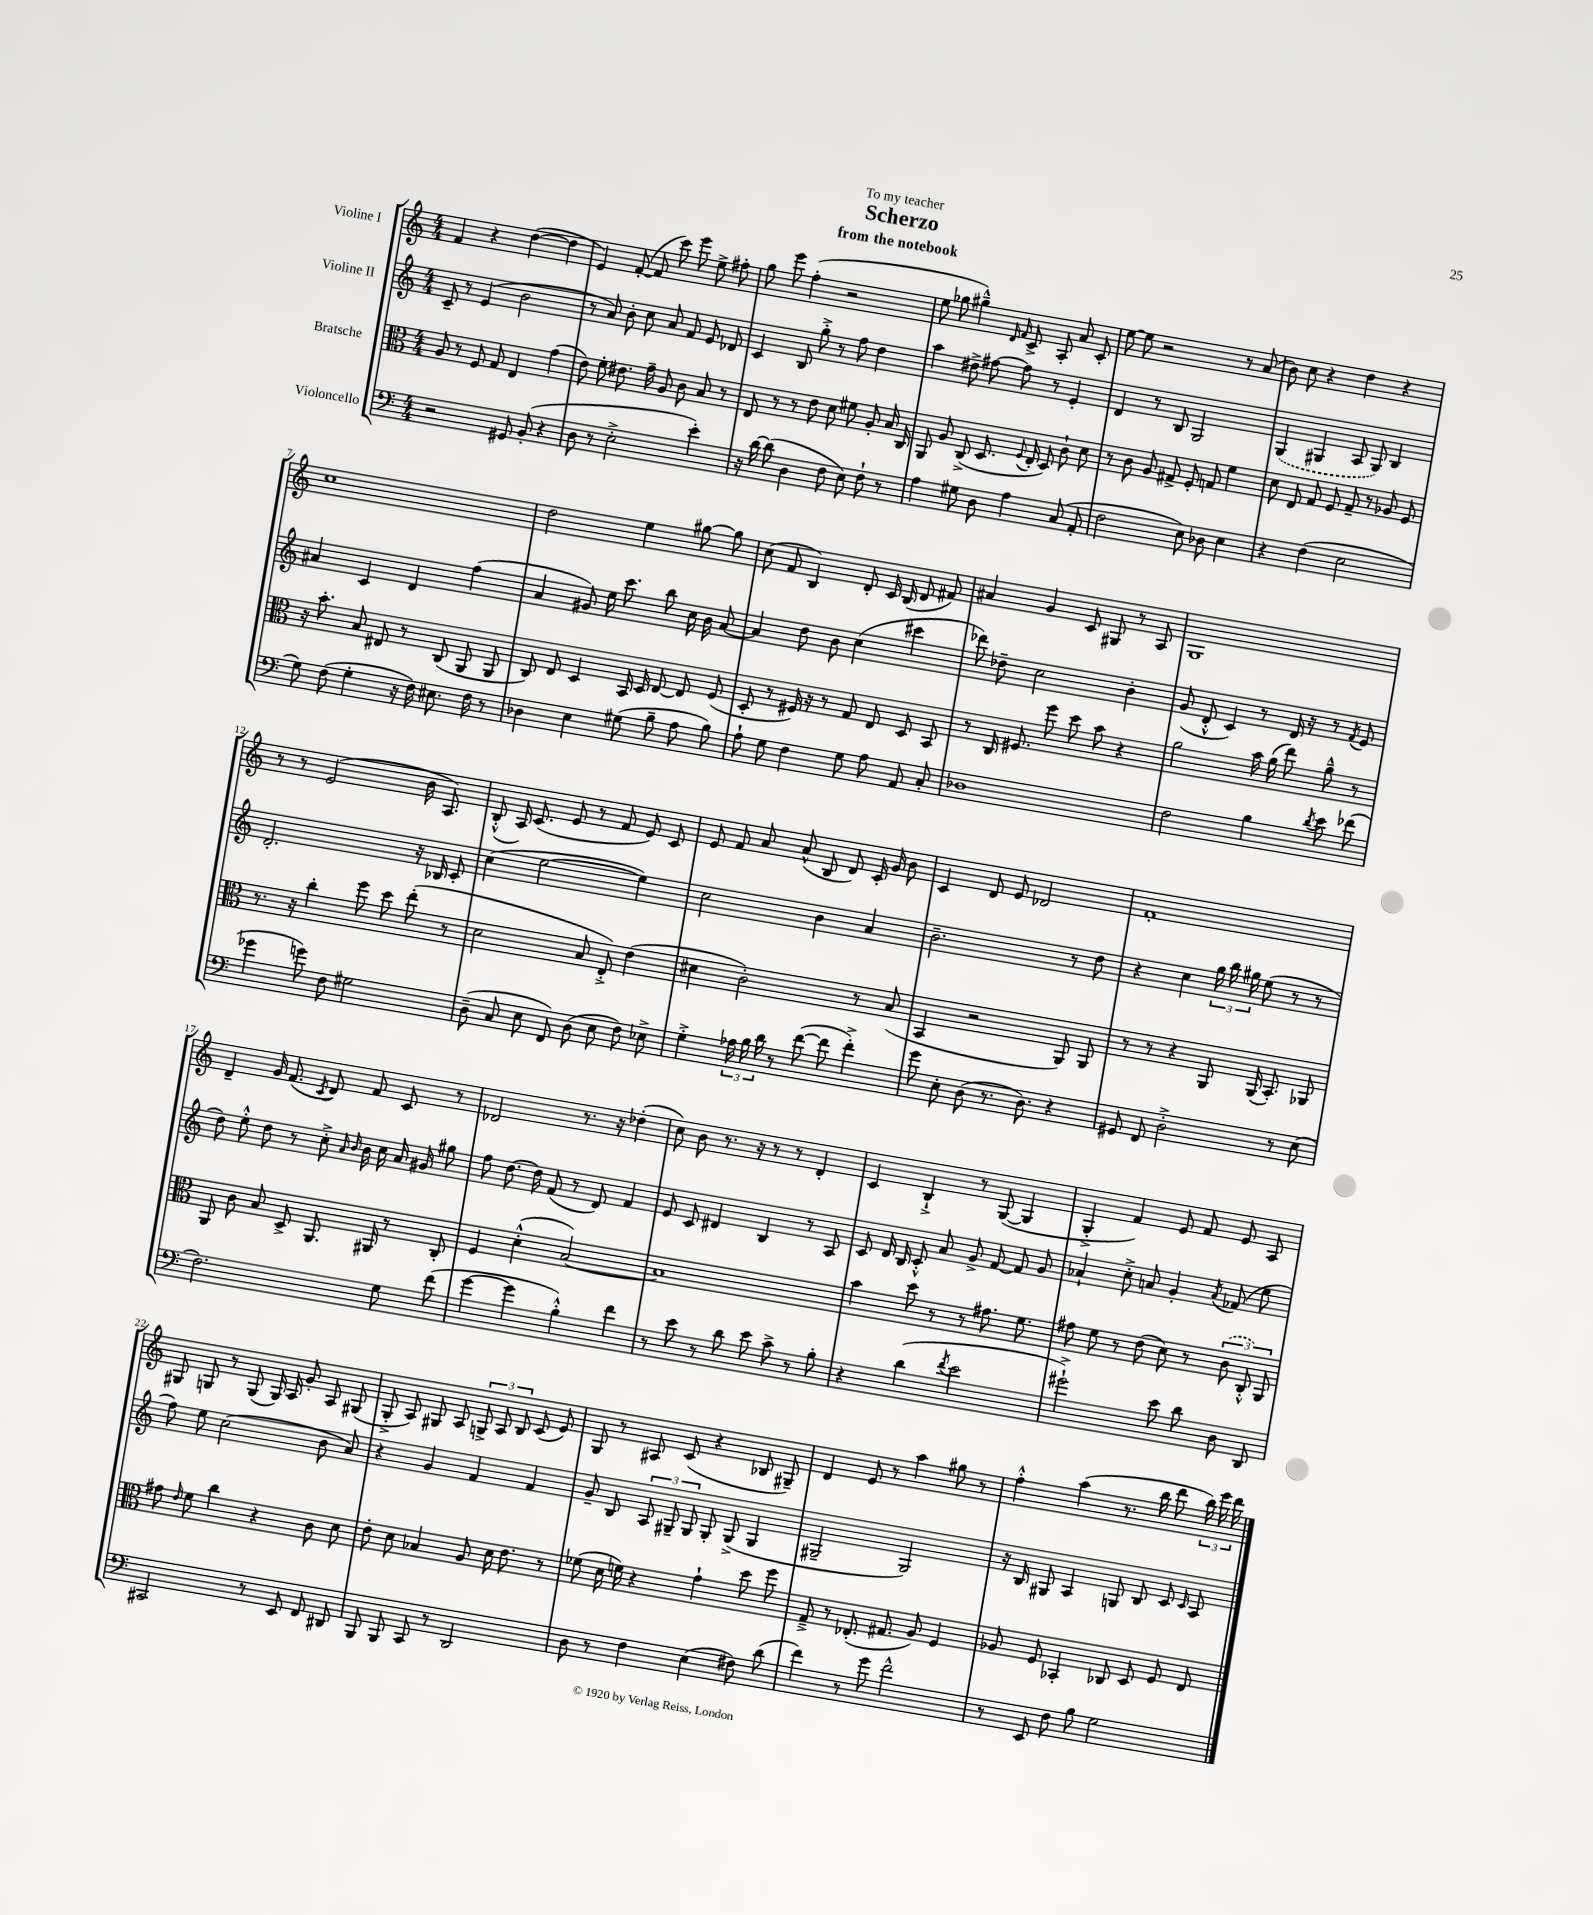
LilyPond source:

\header { title = "Scherzo" subtitle = "from the notebook" dedication = "To my teacher" }
<<
\new StaffGroup <<
\new Staff = "s0" \with { instrumentName = "Violine I" } {
    \clef treble \key c \major \numericTimeSignature \time 4/4
    \autoBeamOff f'4 r4 d''4~( d''4 |
    e'4) f'8~-.( f'8 c'''8) e'''8 e''8-> fis''8-. |
    g''8 e'''8 f''4-.( r2 |
    e''8 ges''8 gis''4---^) \grace { d'16 f'16 } c'8-> a8-. a'8 c'8-. |
    e''8~ e''8 r2 r8 a'8( |
    b'8) c''8 r4 d''4 r4 |
    c''1 |
    d''2 e''4 gis''8~ gis''8 |
    c''8( f'8 b4) d'8-. c'16 b16( d'8 fis'8) |
    ais'4 g'4 c'8 gis8 r8 a8 |
    g1 |
    r8 r8 e'2( b'16 a8.) |
    b8-.-^( a16) c'8.( e'8 r8 f'8 e'8) c'8 |
    e'8 f'8 a'8 a'8-^( b8 d'8) c'16-. g'16 b'8 |
    c'4 d'8 e'8 des'2 |
    f'1-. |
    d'4-- g'16 f'8.( \acciaccatura { c'8 } d'8) f'8 c'8 r8 |
    des'2 r8. r16 des''4-.( |
    c''8) b'8 r8. r16 r8 r8 d'4-. |
    c'4 b4-!-> r8 g8~( g4 |
    g4-.-> f'4) e'8 f'8 e'8 a8 |
    gis8 g8 r8 g8( g16) a16 g'8-. a8 gis8( |
    g8-.-> a8) gis8 a8 \tuplet 3/2 { g8-> a8 b8 } c'8( e'8) |
    g8 r8 ais8 c'8( r4 bes8 gis8--) |
    d'4 e'8 r8 a''4 gis''8 r8 |
    f''4-.-^ a''4( r8. b''16 d'''8 \tuplet 3/2 { b''16) e'''16 d'''16 } \bar "|." |
}
\new Staff = "s1" \with { instrumentName = "Violine II" } {
    \clef treble \key c \major \numericTimeSignature \time 4/4
    \autoBeamOff c'8-- r8 e'4( b'2 |
    r8 a'8) b'8-. c''8 a'8 f'8 e'8 des'8 |
    c'4 b8 g''8-.-> r8 f''8 d''4 |
    a''4 dis''8-> fis''8~ fis''8 r8 e'4-. |
    d'4 r8 b8 g2 |
    \once \slurDashed g4( gis4 a8 gis8) b4 |
    ais'4 c'4 d'4 f''4( |
    a'4 gis'8) e''16 c'''8. b''8 c''16 b'16 a'8~ |
    a'4 d''8 b'8 c''4( cis'''4 |
    des'''8) des''8-- c''2 b'4-. |
    g'8( d'8-.-^ c'4) r8 d'16 r16 r8 \acciaccatura { f'8 } e'8 |
    d'2.-. r16 bes16 c'8-. |
    c''4( e''2~ e''4) |
    c''2 b'4 a'4 |
    b'2.-- r8 d''8 |
    r4 c''4 \tuplet 3/2 { g''16 b''16 gis''16 } e''8( r8 r8 |
    d''8) e''8-.-^ d''8 r8 c''8-.-> \grace { a'16 b'16 } b'16 c''16 a'16 gis'16 gis''8 |
    f''8 d''8.~ d''16 f'8( r8 d'8) f'4 |
    e'8 c'8 dis'4 b4 r8 a8 |
    c'8 d'16 b16 c'8-.-^ a'8 g'8-> f'8~ f'8 g'8 |
    aes'4-! c''8-.-> a'8 g'4-. \acciaccatura { a'8 } fes'8( e''8 |
    f''8) e''8 c''2( b'8 a'8) |
    r4 g'4 f'4 f'4 |
    g'8-- b8 \tuplet 3/2 { a8 gis8-- gis8 } gis8-. gis8->( gis4 |
    gis2-- gis2) |
    r16 b16 gis8 a4 g8 b8 c'8 \grace { c'16 } a8 \bar "|." |
}
\new Staff = "s2" \with { instrumentName = "Bratsche" } {
    \clef alto \key c \major \numericTimeSignature \time 4/4
    \autoBeamOff a8 r8 f8 g8 e4 g'4( |
    e'8) f'8-. eis'8. g'16-- a8 c'8 b8 r8 |
    e8 r8 r8 e'8 d'8 fis'8 a8-. b16 c16 |
    a,8 a8 c8->( d8. \appoggiatura { f8 } e16-. d8) c'8-! d'8 |
    r8 c'8 a8 gis8-> f8-. g8 f'4 |
    d'8 e8 g8 f8 g8-- r8 aes8 f8 |
    r16 b'8.-. b8 eis8 r8 c8( a,8 a,8 |
    c8) e8 d4 b,16 d16 e8~ e8 f8( |
    d8-. r8 fis16) r16 r8 g8 e8 d8 b,8 |
    r8 c16 fis8. f''8 d''8 b'8 r4 |
    a'2 b'16 a'16( e''8) a'8---^ r8 |
    r8. r16 c''4-. f''8 d''8 e''8-.( r8 |
    d'2 b8 e8-.->) e'4( |
    dis'4 c'2-.) r8 b8( |
    b,4 r2 a,8) a,8 |
    r8 r8 r4 a,8 a,16( b,8.-.) aes,8 |
    a,8 c'8 b8 d8-> a,8. ais,16 r8 c8-. |
    f4 d'4-.-^( b2~) |
    b1 |
    b'4 d''8 r8 r8 gis'8. f'8. |
    gis'8 f'8 r8 e'8( d'8) r8 \tuplet 3/2 { \once \slurDashed c'8( c8-.-^) a,8 } |
    gis'8 \grace { e'16 } f'8 c''4 r4 c'8 d'8 |
    e'8-. d'8 bes4 a8 d'16 e'8. r8 |
    fes'8( d'16 f'16) r4 g'4-! d''8 f''8 |
    g8---> r8 ees8.-.( gis8. a8) f4 |
    aes8 f8 bes,4-. ces8 d8 f8 e8 \bar "|." |
}
\new Staff = "s3" \with { instrumentName = "Violoncello" } {
    \clef bass \key c \major \numericTimeSignature \time 4/4
    \autoBeamOff r2 gis,8 b,8-.( r4 |
    d8 r8 e2-.-> e'4-.) |
    r16 d'16~ d'8( d4 f8 e8) f8-! r8 |
    a4 gis8 d8 a4 c8( a,8-. |
    f2 e8) des8 e4 |
    r4 f4( e2 |
    g8) f8( g4-. r16 f16) eis8. f16 r8 |
    des4 e4 gis8( b8-- a8 b8) |
    a8-! g8 f4 g8 a8 a,8 c8-. |
    des1 |
    f2 b4 \acciaccatura { d'8 } e'8 fes'8( |
    ges'4 g'8) f8 gis2 |
    d8--( c8 e8 f,8) d8( e8 f8) ees8-> |
    g4-.-> \tuplet 3/2 { aes16 b16 d'16 } r8 f'8~( f'8 f'4-.->) |
    g'8 e8-. d8( r8. d8.) r4 |
    gis,8 f,8 d2-.-> r8 e8( |
    f2.) g8 f'8( |
    g'4~ g'4 b4-.-^) f'4 |
    r8 e'8 r8 d'8 e'8 c'8-> r8 b8-. |
    r4 d'4( \acciaccatura { f'8 } e'2 |
    gis'2-!->) e'8 d'8 d8 d,8 |
    cis,2 r8 e,8 f,8 dis,8 |
    b,,8 b,,8 c,8 r8 d,2 |
    d8 r8 f4 e4( fis8) d'8( |
    f'4) r8 g'8 f'2-^ |
    r8 e,8 f8 b8 g2 \bar "|." |
}
>>
>>
